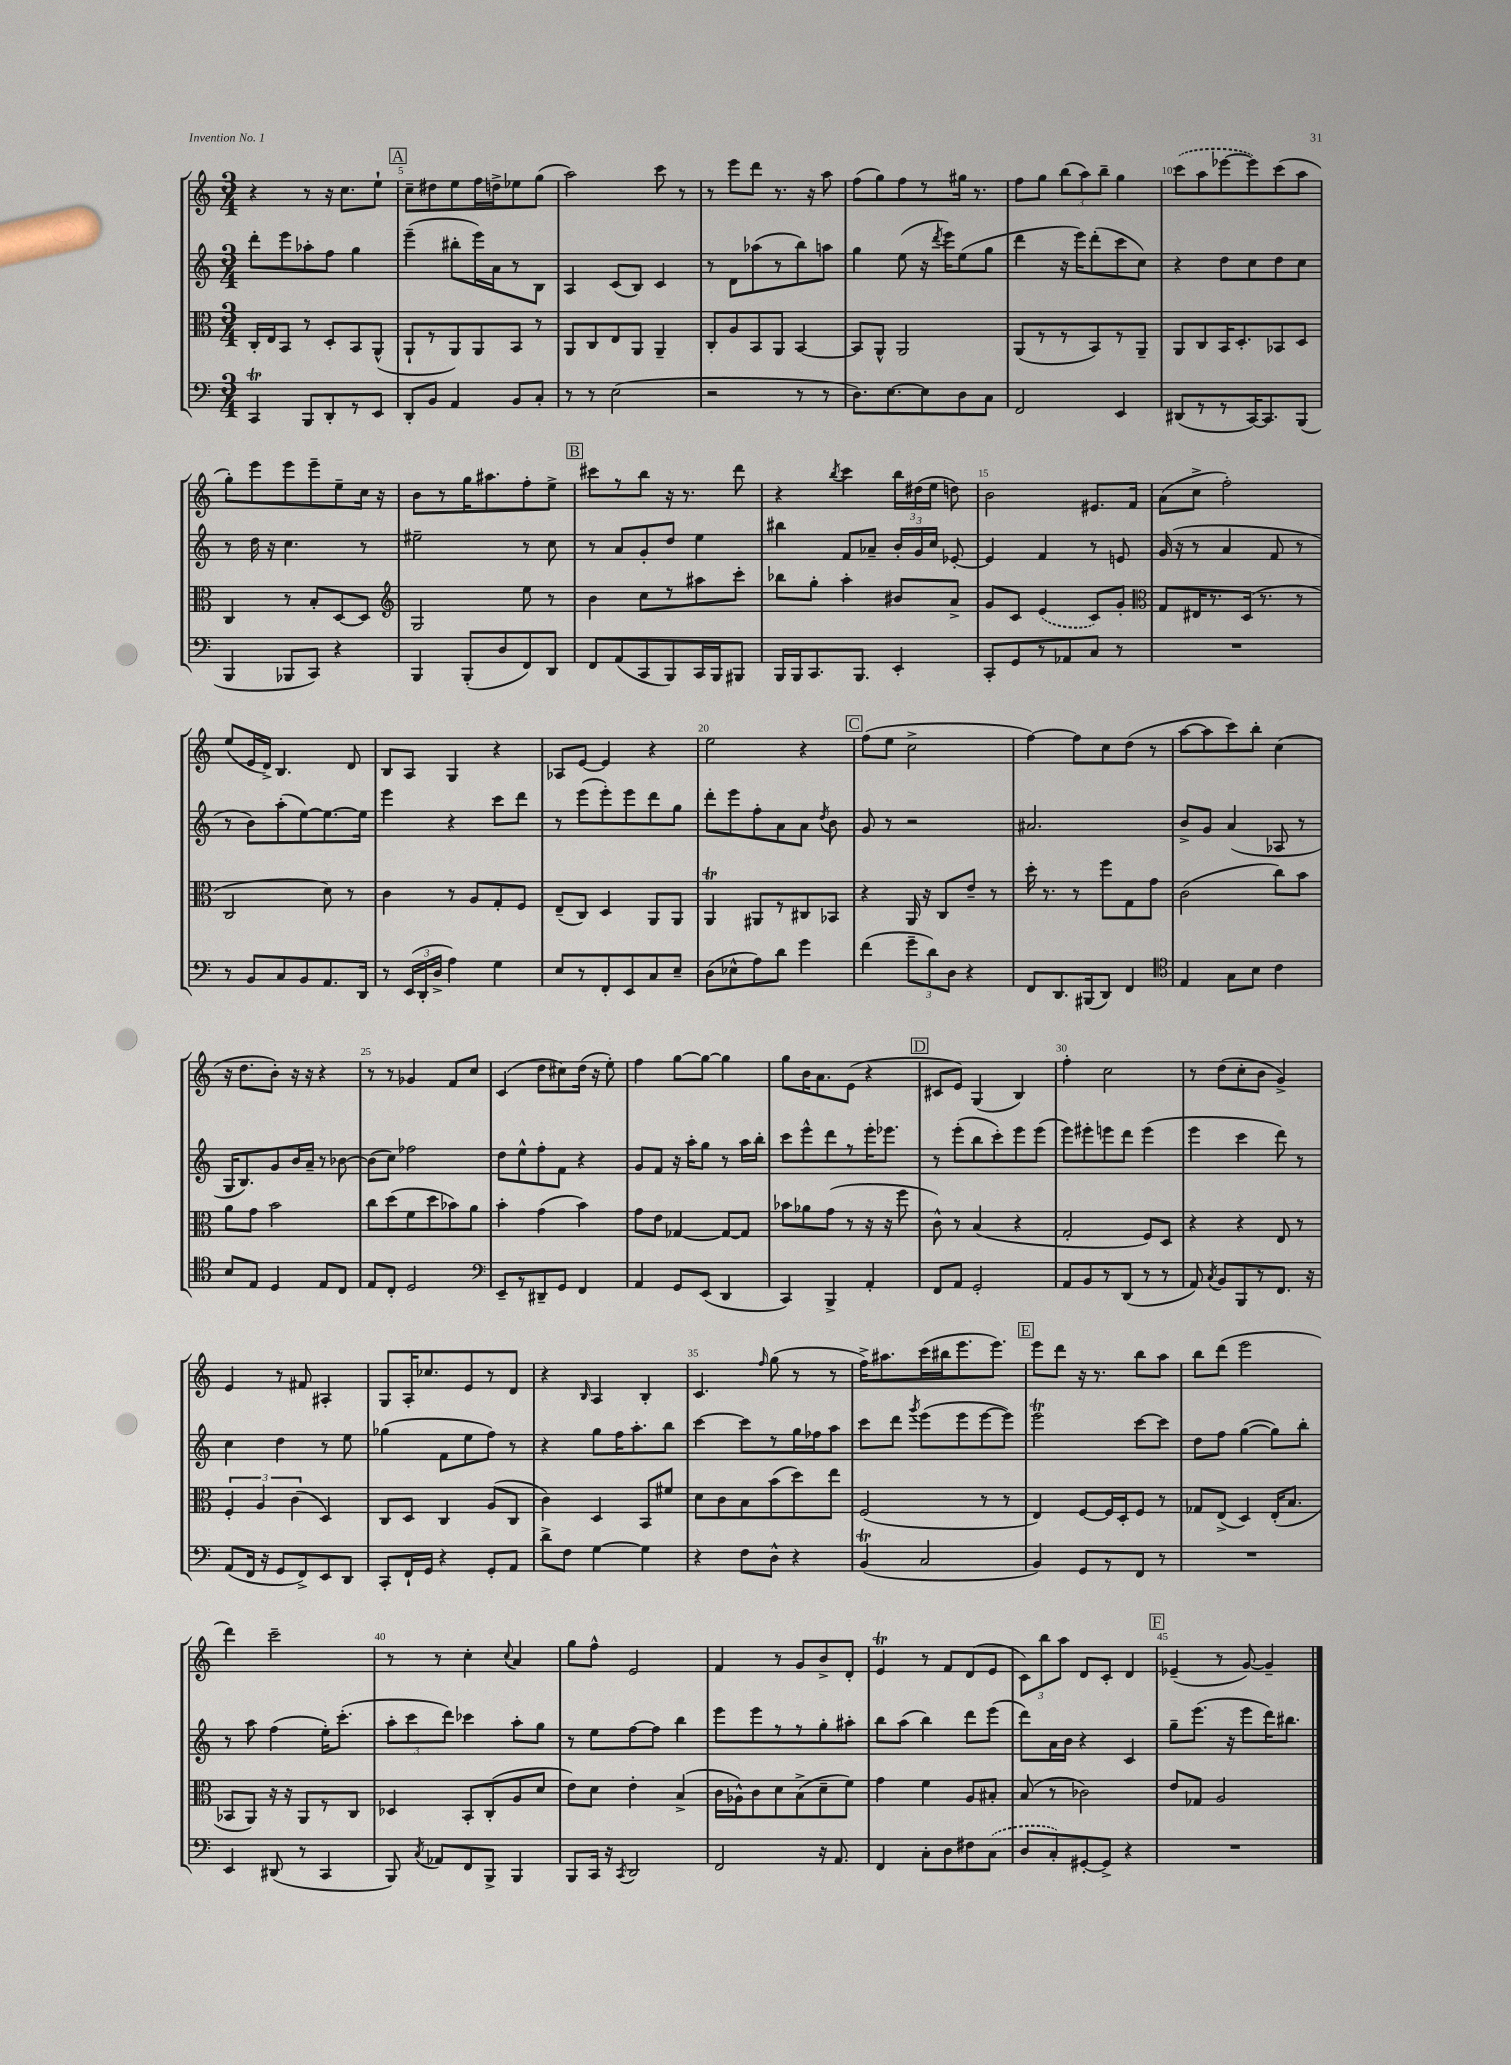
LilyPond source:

<<
\new StaffGroup <<
\new Staff = "s0" {
    \clef treble \key c \major \numericTimeSignature \time 3/4
    \autoBeamOff r4 r8 r16 c''8.[ e''8]-! |
    \mark \markup { \box "A" } c''8[-- dis''8 e''8 f''16 d''16-> ees''8 g''8]( |
    a''2) c'''8 r8 |
    r8 e'''8[ d'''8] r8. r16 a''8 |
    f''8[( g''8) f''8 r8 gis''16] r8. |
    f''8[ g''8] \tuplet 3/2 { b''8[( a''8) b''8]-- } g''4 |
    \once \slurDashed c'''8[( a''8 ees'''8~ ees'''8) c'''8( a''8] |
    g''8[-.) e'''8 e'''8 e'''8-- e''8-- c''16] r16 |
    b'8[ r8 g''16 ais''8. f''8-. e''8]-> |
    \mark \markup { \box "B" } cis'''8[ r8 b''8] r16 r8. d'''8 |
    r4 \acciaccatura { b''8 } c'''4 \tuplet 3/2 { b''16[ dis''16( e''16] } d''8) |
    b'2 eis'8.[ f'16] |
    a'8[( c''8]-> f''2-.) |
    e''8[( e'16 d'16]->) b4. d'8 |
    b8[ a8] g4 r4 |
    aes8[ e'8]~ e'4 r4 |
    e''2 r4 |
    \mark \markup { \box "C" } f''8[( e''8] c''2-> |
    f''4~) f''8[ c''8 d''8]( r8 |
    a''8[~ a''8 c'''8) b''8]-. c''4( |
    r16 d''8.[ b'8]-.) r16 r16 r4 |
    r8 r8 ges'4 f'8[ c''8] |
    c'4( d''8[ cis''8) d''16]( r16 e''8-.) |
    f''4 g''8[~ g''8]~ g''4 |
    g''8[ b'16 a'8. e'8]( r4 |
    \mark \markup { \box "D" } cis'8[ e'8]) g4( b4) |
    f''4-. c''2 |
    r8 d''8[( c''8-. b'8] g'4->) |
    e'4 r8 fis'8 ais4-. |
    g8[ a16-. ces''8. e'8 r8 d'8] |
    r4 \grace { b16 } a4 b4-. |
    c'4. \grace { f''16 } g''8( r8 r8 |
    f''16[->) ais''8. c'''16( bis''16 e'''8. e'''8.]) |
    \mark \markup { \box "E" } e'''8[ d'''8] r16 r8. b''8[ a''8] |
    b''8[ d'''8]( e'''2 |
    d'''4) c'''2-- |
    r8 r8 c''4-. \appoggiatura { c''8 } a'4 |
    g''8[ f''8]-^ e'2 |
    f'4 r8 g'8[ b'8-> d'8]-. |
    e'4\trill r8 f'8[ d'8( e'8] |
    \tuplet 3/2 { c'8[) b''8 a''8] } d'8[ c'8]-. d'4 |
    \mark \markup { \box "F" } ees'4--( r8 g'8~) g'4-- \bar "|." |
}
\new Staff = "s1" {
    \clef treble \key c \major \numericTimeSignature \time 3/4
    \autoBeamOff d'''8[-. e'''8 aes''8-. f''8] g''4 |
    \mark \markup { \box "A" } e'''4--( bis''8[-. e'''16) a'16 r8 b8] |
    a4 c'8[( b8]) c'4 |
    r8 d'8[ aes''8( r8 b''8) a''8] |
    g''4 e''8( r16 \acciaccatura { d'''8 } e'''16[) e''8( g''8] |
    d'''4 r16 e'''16[) d'''8-.( c'''8 c''8]) |
    r4 d''8[ c''8 d''8 c''8] |
    r8 d''16 r16 c''4. r8 |
    eis''2-- r8 c''8 |
    \mark \markup { \box "B" } r8 a'8[ g'8-. d''8] e''4 |
    bis''4 f'8[ aes'8]-- \tuplet 3/2 { b'16[-. g'16 c''16] } ees'8~-. |
    ees'4 f'4 r8 e'8 |
    g'16( r16 r8 a'4 f'8 r8 |
    r8 b'8[) a''8-.( e''8~) e''8.~ e''16] |
    e'''4 r4 c'''8[ d'''8] |
    r8 e'''8[( e'''8-.) e'''8 d'''8 g''8] |
    d'''8[-. e'''8 f''8-. a'8 a'8] \acciaccatura { d''8 } b'8 |
    \mark \markup { \box "C" } g'8 r8 r2 |
    ais'2. |
    b'8[-> g'8] a'4( aes8 r8 |
    g16[ b8.) g'8 b'16 a'16]-- r8 bes'8~ |
    bes'8[( c''8]) fes''2 |
    d''8[ e''8-^ f''8-. f'8] r4 |
    g'8[ f'8] r16 a''16[-. g''8] r8 a''16[ b''16]-. |
    c'''8[ e'''8-^ d'''8 r8 e'''16-. ees'''8.] |
    \mark \markup { \box "D" } r8 e'''8[-.( b''8 c'''8-.) e'''8 e'''8]( |
    e'''8[) eis'''8-. e'''8 d'''8] e'''4( |
    e'''4 c'''4 d'''8) r8 |
    c''4 d''4 r8 e''8 |
    ges''4( f'8[ e''8 f''8]) r8 |
    r4 g''8[ f''16 a''8.-. b''8] |
    c'''4~ c'''8[ r8 g''16 fes''16 a''8] |
    c'''8[ d'''8] \acciaccatura { g'''8 } e'''8[( e'''8 e'''8~ e'''8]) |
    \mark \markup { \box "E" } e'''2\trill c'''8[~ c'''8] |
    d''8[ f''8] g''4~( g''8[) b''8]-. |
    r8 a''8 f''4( e''16[-.) c'''8.]-.( |
    \tuplet 3/2 { a''8[-. c'''8 d'''8]) } ces'''4 a''8[-. g''8] |
    r8 e''8[ f''8~ f''8] b''4 |
    e'''8[ e'''8 r8 r8 g''8-. ais''8]-. |
    b''8[ a''8]( b''4) d'''8[ e'''8]( |
    d'''8[) a'16 b'16] r4 c'4 |
    \mark \markup { \box "F" } g''8[-- e'''8.]( r16 e'''8[ d'''16) bis''8.] \bar "|." |
}
\new Staff = "s2" {
    \clef alto \key c \major \numericTimeSignature \time 3/4
    \autoBeamOff c16[-. e16 b,8] r8 d8[-. b,8 a,8]-^( |
    \mark \markup { \box "A" } a,8[-! r8 a,8) a,8 b,8] r8 |
    a,8[ c8 e8 a,8] a,4-- |
    c8[-. a8 b,8 a,8] b,4~ |
    b,8[ a,8]-^ a,2 |
    a,8[( r8 r8 b,8) r8 a,8]-- |
    a,8[ c8 b,16 d8.-. bes,8 d8] |
    c4 r8 b8[-. d8~ d8] |
    \clef treble g2 e''8 r8 |
    \mark \markup { \box "B" } b'4 c''8[ r8 ais''8 c'''8]-. |
    bes''8[ g''8]-. a''4-. bis'8[ a'8]-> |
    g'8[ c'8] \once \slurDashed e'4( c'8[) g'8]-. |
    \clef alto g8[ eis16 r8. d16]( r8. r8 |
    c2 d'8) r8 |
    c'4 r8 a8[ g8-. f8] |
    e8[--( c8]) d4 a,8[ a,8] |
    a,4\trill ais,8[ r8 cis8 bes,8] |
    \mark \markup { \box "C" } r4 a,16 r16 c8[ e'8]-- r8 |
    d''16-. r8. r8 f''8[ g8 g'8] |
    c'2( c''8[) b'8] |
    a'8[ g'8] b'2 |
    c''8[ d''8( f'8 d''8 bes'8) a'8] |
    b'4-. g'4( b'4) |
    g'8[ e'8] ges4~ ges8[~ ges8] |
    bes'8[ aes'8 g'8]( r8 r16 r16 f''8 |
    \mark \markup { \box "D" } c'8-^) r8 b4( r4 |
    g2-. f8[) d8] |
    r4 r4 e8 r8 |
    \tuplet 3/2 { f4-. a4 c'4( } d4) |
    c8[ d8] c4 a8[( c8] |
    c'4) d4 b,8[ fis'8] |
    d'8[ c'8 b8 b'8( d''8) e''8] |
    f2( r8 r8 |
    \mark \markup { \box "E" } e4) f8[~ f16 d16-. f8] r8 |
    ges8[ e8]->( d4) e16[-.( b8.] |
    bes,8[ a,8]) r16 r16 a,8[ r8 c8] |
    des4 b,8[-. c8-.( a8 d'8] |
    e'8[) d'8] e'4-. b4->( |
    c'16[ aes16-^) c'8 d'8 b8->( d'8-- f'8]) |
    g'4 f'4 a8[ bis8]-. |
    b8( r8 ces'2) |
    \mark \markup { \box "F" } e'8[ ges8] a2 \bar "|." |
}
\new Staff = "s3" {
    \clef bass \key c \major \numericTimeSignature \time 3/4
    \autoBeamOff c,4\trill b,,8[ d,8-. r8 e,8] |
    \mark \markup { \box "A" } d,8[-. b,8] a,4 b,8[ c8]-. |
    r8 r8 e2( |
    r2 r8 r8 |
    d8.[) e8.~ e8 d8 c8] |
    f,2 e,4 |
    dis,8[( r8 r8 c,16~) c,8. b,,8]( |
    b,,4 bes,,8[ c,8]) r4 |
    b,,4 b,,8[-.( d8 f,8) d,8] |
    \mark \markup { \box "B" } f,8[ a,8( c,8 b,,8) c,16 b,,16 bis,,8] |
    b,,16[ b,,16 c,8. b,,8.] e,4-. |
    c,8[-. g,8 r8 aes,8 c8] r8 |
    R2. |
    r8 b,8[ c8 b,8 a,8. d,16] |
    r8 \tuplet 3/2 { e,16[( d,16-. d16]-> } a4) g4 |
    e8[ r8 f,8-. e,8 c8 e8]-- |
    d8[( ees8-^ a8) d'8] g'4 |
    \mark \markup { \box "C" } f'4( \tuplet 3/2 { g'8[-- d'8) d8] } r4 |
    f,8[ d,8. bis,,16( d,8]) f,4 |
    \clef tenor e4 g8[ b8] c'4 |
    b8[ e8] d4 e8[ c8] |
    e8[ c8]-. d2 |
    \clef bass e,8[-- r8 dis,8-- g,8] f,4 |
    a,4 g,8[ e,8]( d,4 |
    c,4) b,,4-> a,4-. |
    \mark \markup { \box "D" } f,8[ a,8] g,2-. |
    a,8[ b,8 r8 d,8]( r8 r8 |
    a,8) \acciaccatura { c8 } b,8[ b,,8 r8 f,8.] r16 |
    a,8[( f,16] r16 g,8[ f,8->) e,8 d,8] |
    c,8[-. f,16-! g,16] r4 g,8[-. a,8] |
    d'8[-> f8] g4~ g4 |
    r4 f8[ d8]-^ r4 |
    b,4\trill( c2 |
    \mark \markup { \box "E" } b,4) g,8[ r8 f,8] r8 |
    R2. |
    e,4 dis,8( r8 c,4 |
    b,,8) \acciaccatura { c8 } aes,8[ f,8 b,,8]-> b,,4 |
    b,,8[ c,16] r16 \acciaccatura { c,8 } d,2 |
    f,2 r16 a,8. |
    f,4 c8[-. d8 fis8 \once \slurDashed c8]( |
    d8[ c8-.) gis,8~-. gis,8]-> r4 |
    \mark \markup { \box "F" } R2. \bar "|." |
}
>>
>>
\layout { \context { \Score currentBarNumber = #4 \override BarNumber.break-visibility = ##(#f #t #t) barNumberVisibility = #(every-nth-bar-number-visible 5) } }
